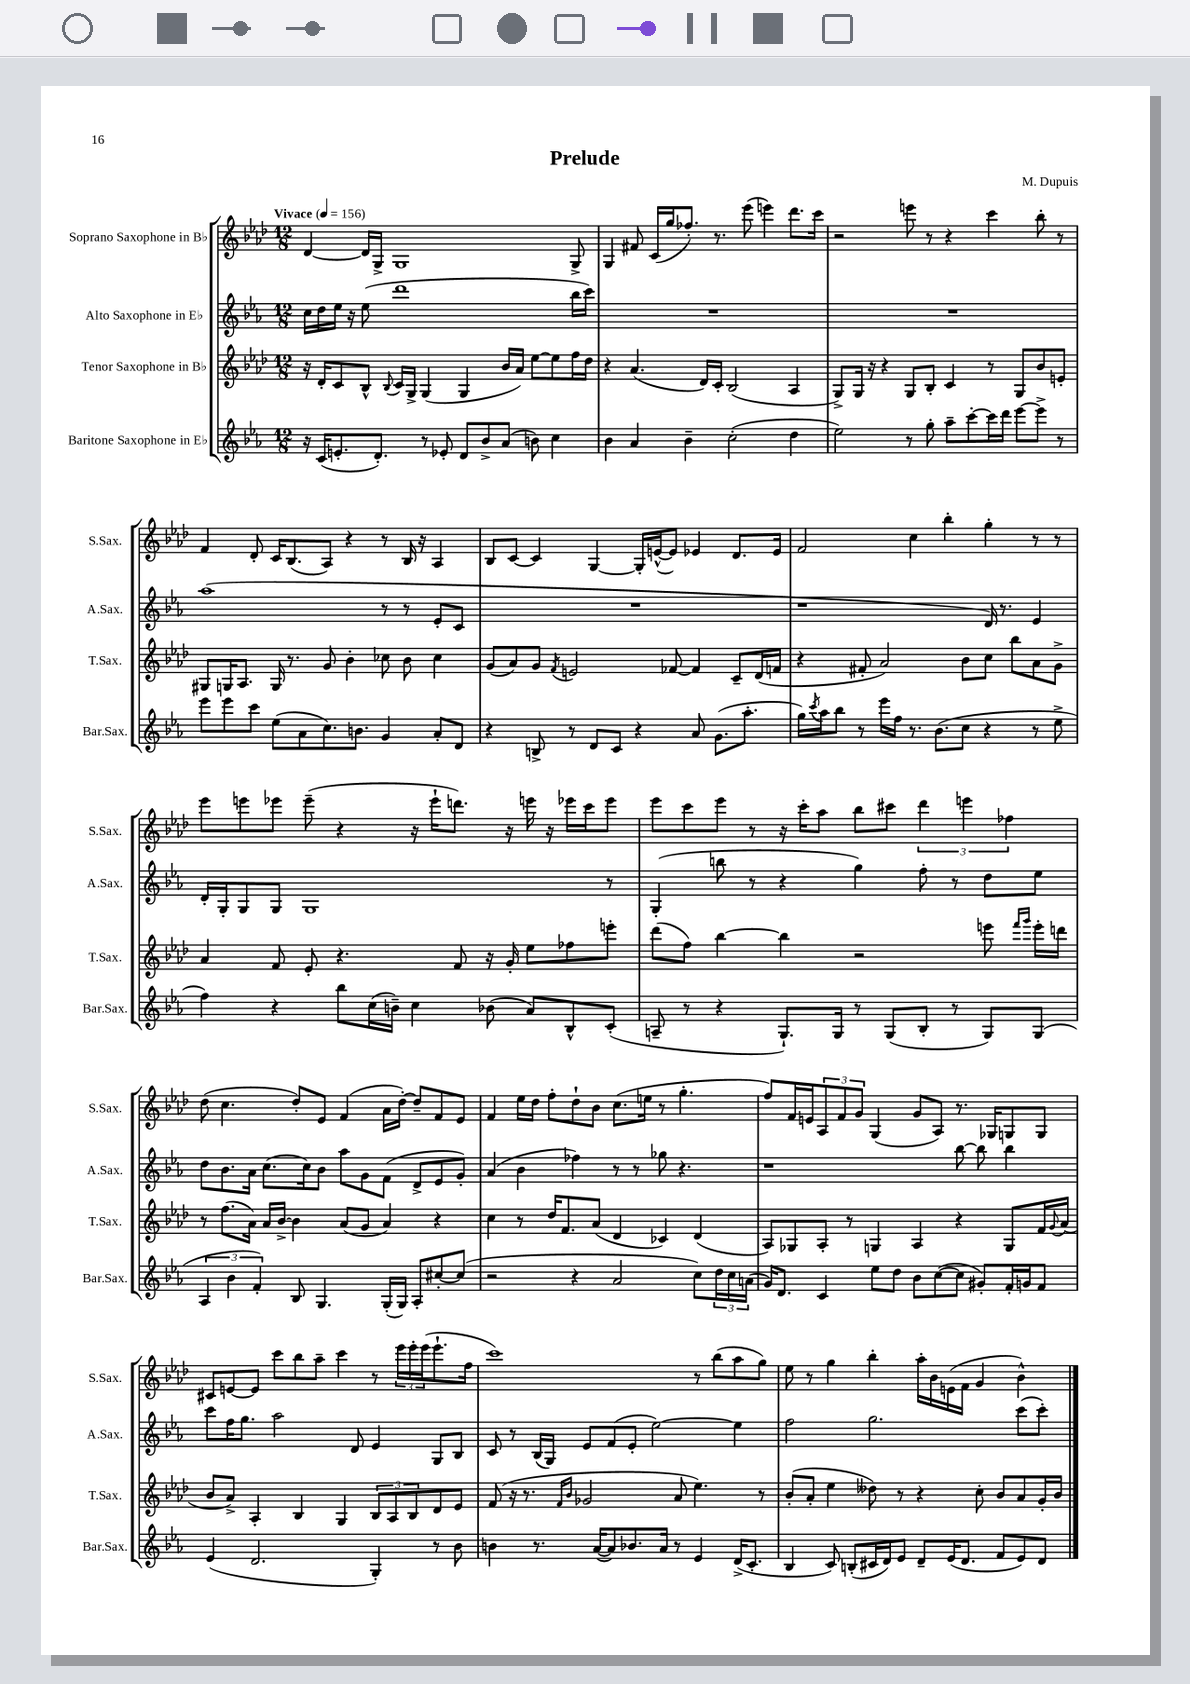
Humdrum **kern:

**kern	**kern	**kern	**kern
*part4	*part3	*part2	*part1
*staff4	*staff3	*staff2	*staff1
*I"Baritone Saxophone in E♭	*I"Tenor Saxophone in B♭	*I"Alto Saxophone in E♭	*I"Soprano Saxophone in B♭
*I'Bar.Sax.	*I'T.Sax.	*I'A.Sax.	*I'S.Sax.
*clefG2	*clefG2	*clefG2	*clefG2
*k[b-e-a-]	*k[b-e-a-d-]	*k[b-e-a-]	*k[b-e-a-d-]
*M12/8	*M12/8	*M12/8	*M12/8
*MM156	*MM156	*MM156	*MM156
=1	=1	=1	=1
!	!	!	!LO:TX:a:B:t=Vivace
16r	16r	16cc\LL	[4d-/
(16c/KL	16d-'/KL	16dd\	.
8.en'/	8c/	16ee-\JJ	.
.	.	16r	.
.	8B-^^/J	(8ee-\	16d-/LL]
8.d'/J)	.	.	16G^/JJ
.	8qqB-/	.	.
.	16c/LL	1ddd	1G
.	16G^/JJ	.	.
8r	(4G/	.	.
8e-X'/	.	.	.
8d/L	4G/	.	.
8b-^/	.	.	.
(8a-/J	16b-/LL	.	.
.	16a-/JJ)	.	.
8bn\)	[8ee-\L	.	.
4cc\	8ee-\]	.	.
.	16ff\L	16bb-\LL	8G^/
.	16dd-\JJ	16ccc\JJ)	.
=2	=2	=2	=2
4b-\	4r	1.r	4G/
4a-/	(4.a-/	.	8f#X/
.	.	.	(16c/LL
.	.	.	16gg/J
4b-~\	.	.	8.ff-X'/J)
.	16d-/LL)	.	.
.	16c'/JJ	.	8.r
(2cc'\	(2B-/	.	.
.	.	.	(8eee-\
.	.	.	4eeen\)
4dd\	4A-/	.	8.ddd-\L
.	.	.	16ccc\Jk
=3	=3	=3	=3
2ee-\)	8G^/L)	1.r	2r
.	16G/Jk	.	.
.	16r	.	.
.	4r	.	.
8r	8G/L	.	8eeen\
8gg'\	8B-'/J	.	8r
8aa-~\L	4c/	.	4r
[8ccc'\	.	.	.
16ccc\L]	8r	.	4ccc\
16ddd\JJ	.	.	.
[8eee-\L	8G/L	.	.
8eee-^\J]	8b-/	.	8bb-'\
8r	8en'/J	.	8r
!!LO:LB:g=z
=4	=4	=4	=4
8eee-\L	8G#X/L	(1aa-	4f/
8eee-\	16Gn/K	.	.
.	8.A-/J	.	.
8ccc\J	.	.	8d-'/
(8ee-\L	16G/	.	16c/KL
.	8.r	.	(8.B-/
8a-\	.	.	.
8.cc\)	8g/	.	8A-/J)
.	4b-'\	.	4r
8.bn\J	.	.	.
4g/	8cc-X\	8r	8r
.	8b-\	8r	16B-/
.	.	.	16r
8a-'/L	4cc-\	8e-'/L	4A-/
8d/J	.	8c/J	.
=5	=5	=5	=5
4r	(8g/L	1.r	8B-/L
.	8a-/)	.	[8c/J
8Bn^/	8g/J	.	4c/]
.	8qf/	.	.
8r	2en/	.	.
8d/L	.	.	[4G/
8c/J	.	.	.
4r	.	.	16G'/LL]
.	.	.	([16en^^/J
.	[8f-X/	.	8e/J])
8a-/	4f-/]	.	4e-X/
(8.g\L	.	.	.
.	8c~/L	.	8.d-/L
8.aa-'\J	.	.	.
.	(16d-/L	.	.
.	16fn/JJ	.	16e-/Jk
=6	=6	=6	=6
16gg\LL)	4r	1r	2f/
8qccc/	.	.	.
16aa-\J	.	.	.
8bb-\J	.	.	.
8r	8f#X'/	.	.
16eee-\LL	2a-/)	.	.
16ff\JJ	.	.	.
8.r	.	.	4cc\
(8.b-\L	.	.	.
.	.	.	4bb-'\
8cc\J	8b-\L	.	.
4r	8cc\J	16d/)	4gg'\
.	.	8.r	.
.	8bb-\L	.	.
8r	8a-\	4e-/	8r
8ee-^\	8g^\J	.	8r
!!LO:LB:g=z
=7	=7	=7	=7
4ff\)	4a-/	16d'/LL	8eee-\L
.	.	16G'/J	.
.	.	8G/	8eeen\
4r	8f/	8G/J	8eee-X\J
.	8e-'/	1G	(8eee-~\
8bb-\L	4.r	.	4r
(16cc\L	.	.	.
16bn~\JJ)	.	.	.
4cc\	.	.	16r
.	.	.	16eee-`\KL
.	8f/	.	8.dddn\J)
(8b-X\	16r	.	.
.	16g'/	.	16r
8a-/L)	8ee-\L	.	16eeen\
.	.	.	16r
8B-^^/	8ff-X\	.	16eee-X\LL
.	.	.	16ccc\J
(8c'/J	8eeen'\J	8r	8eee-\J
=8	=8	=8	=8
8An~/	(8ddd-\L	(4G'/	8eee-\L
8r	8ff\J)	.	8ccc\
4r	[4bb-\	8bbn\	8eee-\J
.	.	8r	8r
8.G`/L)	4bb-\]	4r	16r
.	.	.	16ccc'\KL
.	.	.	8aa-\J
16G/Jk	.	.	.
8r	2r	4gg\)	8bb-\L
(8G/L	.	.	8ccc#X\J
8B-'/J	.	8ff'\	6ddd-\
8r	.	8r	.
.	.	.	6eeen\
8G/L)	8eeen\	8dd\L	.
.	.	.	6ff-X\
.	16qqfff/LL	.	.
.	16qqggg/JJ	.	.
(8G/J	16eee'\LL	8ee-\J	.
.	16dddn\JJ	.	.
!!LO:LB:g=z
=9	=9	=9	=9
6A-/	8r	8dd\L	(8dd-\
.	(8.ff\L	8.b-\	4.cc\
6b-\	.	.	.
.	16a-\Jk)	16a-\Jk	.
6f'/)	.	.	.
.	16a-/LL	(8.cc\L	.
.	[16b-^/JJ	.	.
8B-/	4b-\]	.	8dd-'/L)
.	.	16cc\k)	.
4.G/	.	8b-\J	8e-/J
.	(8a-/L	8aa-\L	(4f/
.	8g/J	8g\	.
(16G'/LL	4a-/)	(8f\J	16a-\LL
16G/JJ)	.	.	[16dd-'\JJ)
8A-'/L	.	8d^/L	8dd-~/L]
[8cc#X'/	4r	8e-/	8f/
(8cc#/J]	.	8g'/J)	8e-/J
=10	=10	=10	=10
2r	4cc\	(4a-/	4f/
.	8r	4b-\	16ee-\LL
.	.	.	16dd-\JJ
.	16dd-/KL	.	8ff'\L
.	8.f/	.	.
4r	.	4ff-X\)	8dd-`\
.	(8a-/J	.	8b-\J
2a-/	4d-/	8r	(8.cc\L
.	.	8r	.
.	.	.	16een\Jk
.	4c-X/)	8gg-X\	8r
.	.	4.r	4.gg'\
8cc\L)	(4d-/	.	.
24dd\L	.	.	.
24cc\	.	.	.
(24an\JJ	.	.	.
=11	=11	=11	=11
16g/KL)	8A-/L)	1r	8ff/L)
8.d/J	.	.	.
.	8G-X/	.	16f/L
.	.	.	16en/J
4c/	8A-'/J	.	12A-/
.	.	.	12f/
.	8r	.	.
.	.	.	12g/J
8ee-\L	4Gn/	.	(4G/
8dd\J	.	.	.
8b-\L	4A-/	.	8g/L
([8cc\	.	.	8A-/J)
8cc\J]	4r	[8bb-\	8.r
8g#X'/L)	.	8bb-\]	.
.	.	.	16G-X/KL
16f'/L	8G/L	4bb-\	8Gn/
16gn/J	.	.	.
8f/J	16f/L	.	8G/J
.	8qqg/	.	.
.	(16a-/JJ	.	.
!!LO:LB:g=z
=12	=12	=12	=12
(4e-/	8b-/L	8ccc\L	8c#X/L
.	8a-^/J)	16ff\K	[8en/
.	.	8.gg\J	.
2.d/	4A-'/	.	8e/J]
.	.	2aa-\	8ccc\L
.	4B-/	.	8bb-\
.	.	.	8aa-~\J
.	4G/	.	4ccc\
.	.	8d/	.
4G'/)	12B-/L	4e-/	8r
.	12A-/	.	.
.	.	.	24eee-\LL
.	12B-/	.	24eee-'\
.	.	.	(24eee-\J
8r	8d-/	8G/L	8.eee-`\
8b-\	8e-/J	8B-/J	.
.	.	.	16ff\Jk
=13	=13	=13	=13
4bn\	(8f/	8c/	1ccc)
.	16r	8r	.
.	8.r	.	.
8.r	.	(16B-/LL	.
.	.	16G/JJ)	.
.	16qqf/LL	.	.
.	16qqb-/JJ	.	.
.	2g-X/	8e-/L	.
([16a-/KL	.	.	.
8a-/])	.	(8f/	.
8.b-X/	.	8e-'/J	.
.	.	[2ee-\)	.
16a-/Jk	.	.	.
8r	8a-/	.	.
4e-/	4.ee-\)	.	8r
.	.	.	(8bb-\L
(16d^/KL	.	4ee-\]	8aa-\
8.c'/J	.	.	.
.	8r	.	8gg\J)
=14	=14	=14	=14
4B-/	(8b-'/L	2ff\	8ee-\
.	8a-'/J	.	8r
8c/)	4ee-\	.	4gg\
(8Bn'/L	.	.	.
16c#X/L	8dd--X\)	2.gg\	4bb-'\
16d/J)	.	.	.
8e-/J	8r	.	.
8d~/L	4r	.	16aa-'\LL
.	.	.	16b-\
(16e-/K	.	.	(16en\
8.d/J	.	.	16f\JJ
.	8cc'\	.	4g/
8f/L	8b-/L	.	.
8e-/)	8a-/	(8ccc\L	4b-^^\)
8d/J	16g'/L	8ccc'\J)	.
.	16b-/JJ	.	.
==	==	==	==
*-	*-	*-	*-
